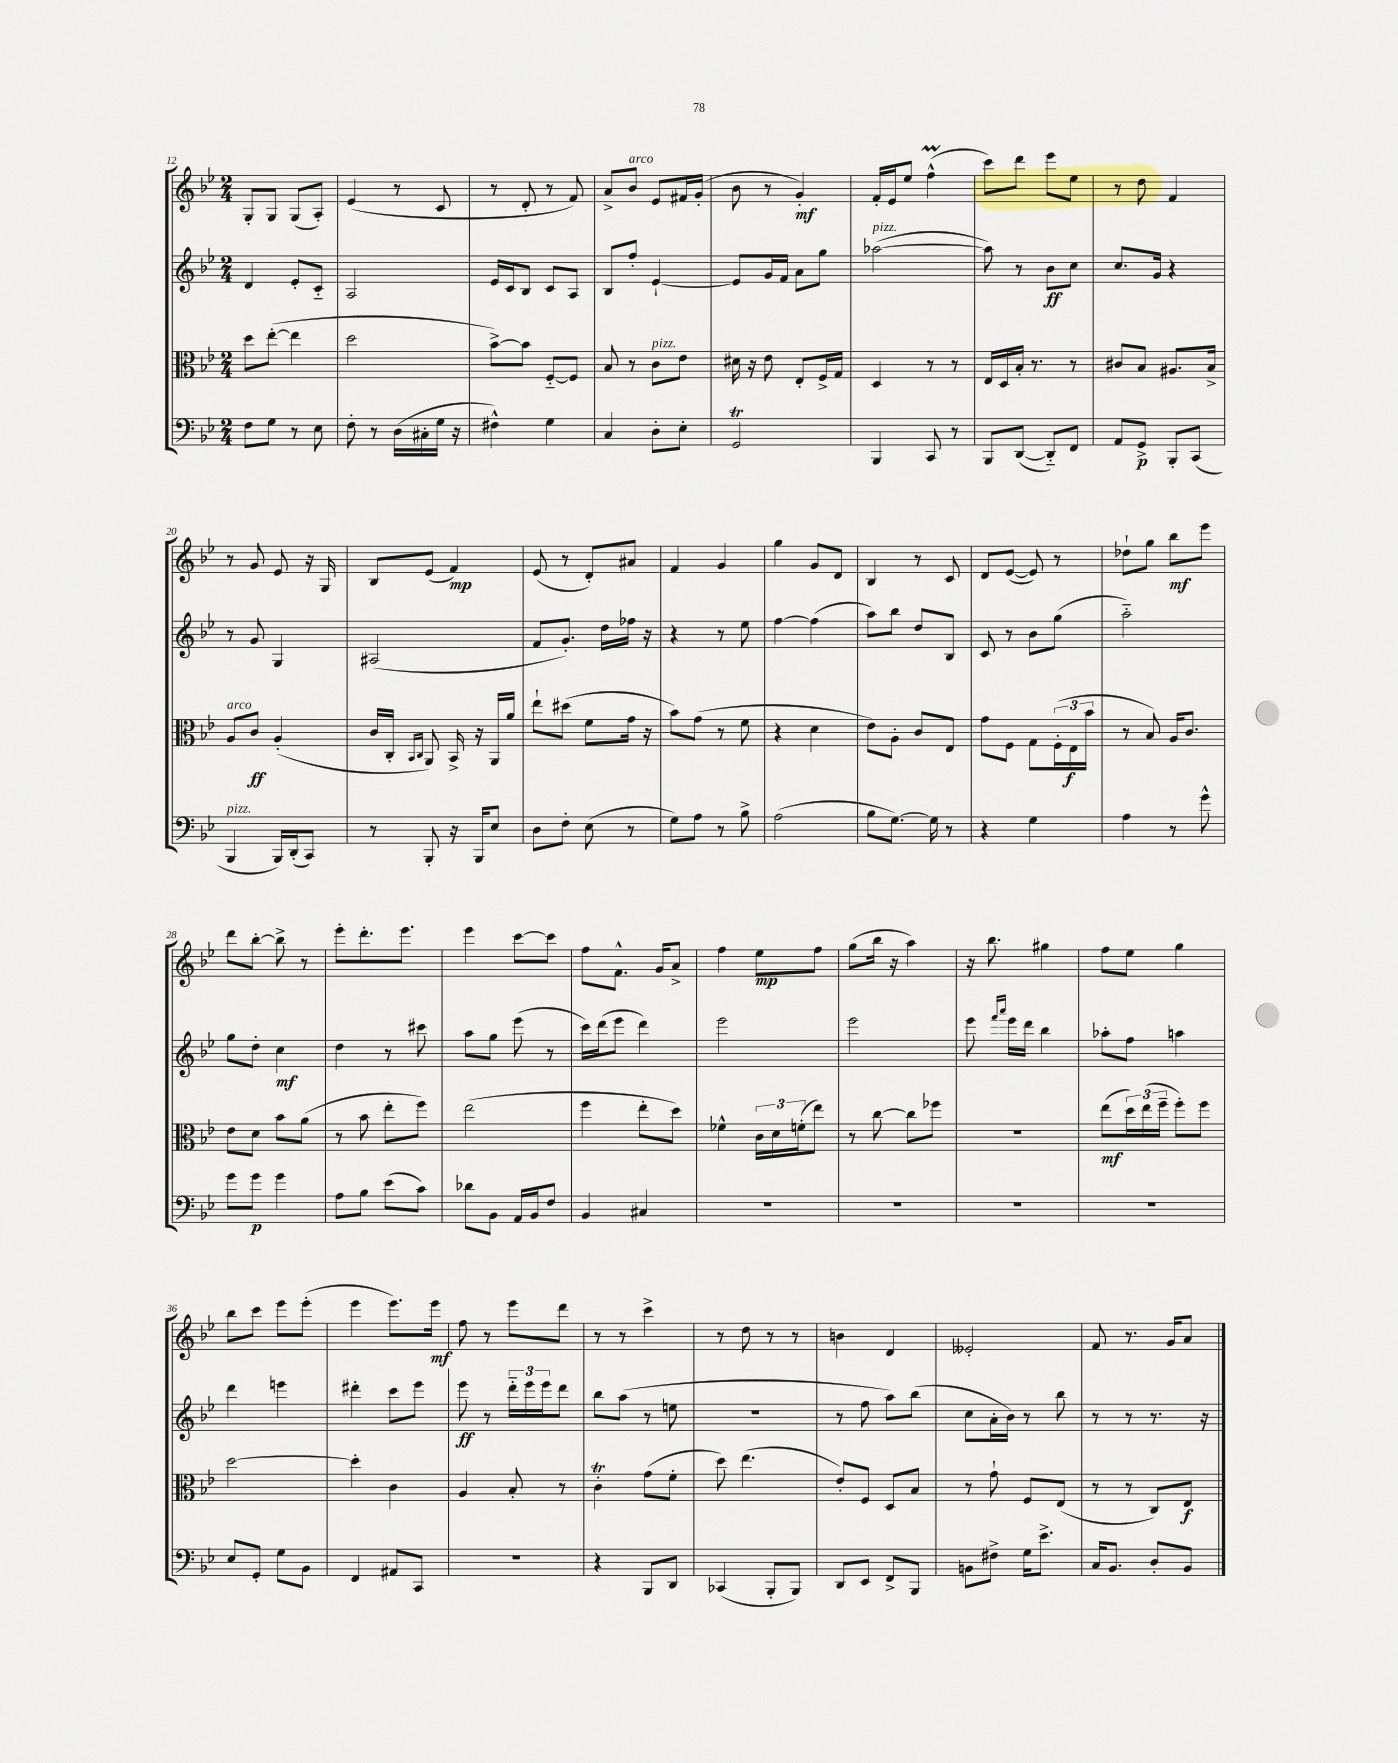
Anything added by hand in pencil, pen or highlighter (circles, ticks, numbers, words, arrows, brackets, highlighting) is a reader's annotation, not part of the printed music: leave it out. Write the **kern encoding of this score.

**kern	**kern	**kern	**kern
*staff4	*staff3	*staff2	*staff1
*clefF4	*clefC3	*clefG2	*clefG2
*k[b-e-]	*k[b-e-]	*k[b-e-]	*k[b-e-]
*M2/4	*M2/4	*M2/4	*M2/4
8F	8dd	4d	8G'
8G	([8ee-'	.	8G
8r	4ee-]	8e-'	(8G
8E-	.	8c'~	8A')
=	=	=	=
8F'	2dd	2A	(4e-
8r	.	.	.
(16D	.	.	8r
16C#'	.	.	.
16G	.	.	8c
16r	.	.	.
=	=	=	=
4F#^^)	[8b-^)	16e-	8r
.	.	16c	.
.	8b-]	8B-	8d'
4G	[8F'~	8c	8r
.	8F]	8A	8f)
=	=	=	=
4C	8B-	8B-	8a^
.	8r	8ff'	8b-
8D'	8c	[4e-`	8e-
8E-'	8e-	.	16f#
.	.	.	(16g'
=	=	=	=
2GG	16d#	8e-]	8b-
.	16r	.	.
.	8e-	16g	8r
.	.	16f	.
.	8E-'	8a	4g')
.	16F^	8gg	.
.	16G	.	.
=	=	=	=
4BBB-	4D	([2aa-	16f'
.	.	.	16e-
.	.	.	8ee-
8CC	8r	.	(4ff^^
8r	8r	.	.
=	=	=	=
8BBB-	16E-	8aa-])	8ccc)
.	16D	.	.
([8DD	16B-'	8r	8ddd
.	8.r	.	.
8DD'~])	.	8b-	8eee-
8FF	8r	8cc	8ee-
=	=	=	=
8AA	8c#	8.cc	8r
8GG^	8B-	.	8dd
.	.	16g	.
8BBB-'	8.A#	4r	4f
(8CC	.	.	.
.	16B-^	.	.
=	=	=	=
4BBB-	8A	8r	8r
.	8c	8g	8g
16BBB-)	(4A'	4G	8e-
(16DD'	.	.	.
8CC)	.	.	16r
.	.	.	16G
=	=	=	=
8r	16c	(2A#	8B-
.	16C'	.	.
.	16qqBB-	.	.
.	16qqC	.	.
8BBB-'	8AA)	.	(8e-
16r	16BB-^	.	4f)
16BBB-	16r	.	.
8E-	16AA	.	.
.	16a	.	.
=	=	=	=
8D	8ee-`	8f	(8e-
8F'	(8dd#	8.g')	8r
(8E-	8f	.	8d')
.	.	16dd	.
8r	16g	16ff-	8a#
.	16r	16r	.
=	=	=	=
8G)	8b-)	4r	4f
8A	(8g	.	.
8r	8r	8r	4g
8B-^	8f	8ee-	.
=	=	=	=
(2A	4r	[4ff	4gg
.	4d	(4ff]	8g
.	.	.	8d
=	=	=	=
8B-	8e-)	8aa)	4B-
[8.G)	8A'	8bb-	.
.	8c	8dd	8r
16G]	.	.	.
8r	8E-	8B-	8c
=	=	=	=
4r	8g	8c	8d
.	8F	8r	([8e-
4G	8G	8b-	8e-])
.	(24F'	(8gg	8r
.	24E-	.	.
.	24b-	.	.
=	=	=	=
4A	8r	2aa'~)	8dd-`
.	8B-)	.	8gg
8r	16A	.	8bb-
.	8.c	.	.
8g^^	.	.	8eee-
=	=	=	=
8g	8e-	8gg	8ddd
8g	8d	8dd'	[8bb-'
4g	8b-	4cc	8bb-^]
.	(8a	.	8r
=	=	=	=
8A	8r	4dd	8eee-'
8B-	8b-	.	8.ddd'
(8e-	8ee-'	8r	.
.	.	.	8.eee-
8c)	8ff)	8ccc#	.
=	=	=	=
8d-	(2ee-	8aa	4eee-
8BB-	.	8gg	.
16AA	.	(8eee-	[8ccc
16BB-	.	.	.
8F	.	8r	8ccc]
=	=	=	=
4BB-	4ff	16ccc)	8ff
.	.	(16ddd	.
.	.	8eee-	8.f^^
4C#	8ee-'	4ddd)	.
.	.	.	16g
.	8dd)	.	8a^
=	=	=	=
2r	4f-^^	2eee-	4ff
.	24c	.	8ee-
.	24d	.	.
.	(24f'	.	.
.	8ee-)	.	8ff
=	=	=	=
2r	8r	2eee-	(8gg
.	[8cc	.	16bb-
.	.	.	16r
.	8cc]	.	4aa)
.	8ff-	.	.
=	=	=	=
2r	2r	8eee-	16r
.	.	.	8.bb-
.	.	16qqfff	.
.	.	16qqaaa	.
.	.	16eee-	.
.	.	16ddd	.
.	.	4bb-	4gg#
=	=	=	=
2r	(8ee-	8aa-'	8ff
.	24dd)	8ff	8ee-
.	(24ee-	.	.
.	24ff~	.	.
.	8ff')	4aa	4gg
.	8ff	.	.
=	=	=	=
8E-	[2dd	4ddd	8bb-
8GG'	.	.	8ccc
8G	.	4eee	8eee-
8BB-	.	.	(8eee-'
=	=	=	=
4FF	4dd']	4ddd#'	4eee-
8AA#	4c	8ccc	8.eee-)
8CC	.	8eee-	.
.	.	.	16eee-
=	=	=	=
2r	4A	8eee-	8ff
.	.	8r	8r
.	8B-'	24ddd'~	8eee-
.	.	24eee-	.
.	.	24eee-	.
.	8r	8ddd	8ddd
=	=	=	=
4r	4c'	8bb-	8r
.	.	(8aa	8r
8BBB-	(8g	8r	4ccc^
8DD	8f'	8ee	.
=	=	=	=
(4CC-	8dd)	2r	8r
.	(4.ee-	.	8dd
8BBB-'	.	.	8r
8BBB-)	.	.	8r
=	=	=	=
8DD	8e-')	8r	4b
8EE-	8F	8ff	.
8FF^	8D	8aa)	4d
8BBB-	8B-	(8bb-	.
=	=	=	=
8BB	8r	8cc	2e--'
8F#^	8g`	16a'	.
.	.	16b-)	.
16G	8F	8r	.
8.e-^	.	.	.
.	(8E-	8bb-	.
=	=	=	=
16C	8r	8r	8f
8.BB-	.	.	.
.	8r	8r	8.r
8D'	8C)	8.r	.
.	.	.	16g
8BB-	8E-	.	8a
.	.	16r	.
==	==	==	==
*-	*-	*-	*-
